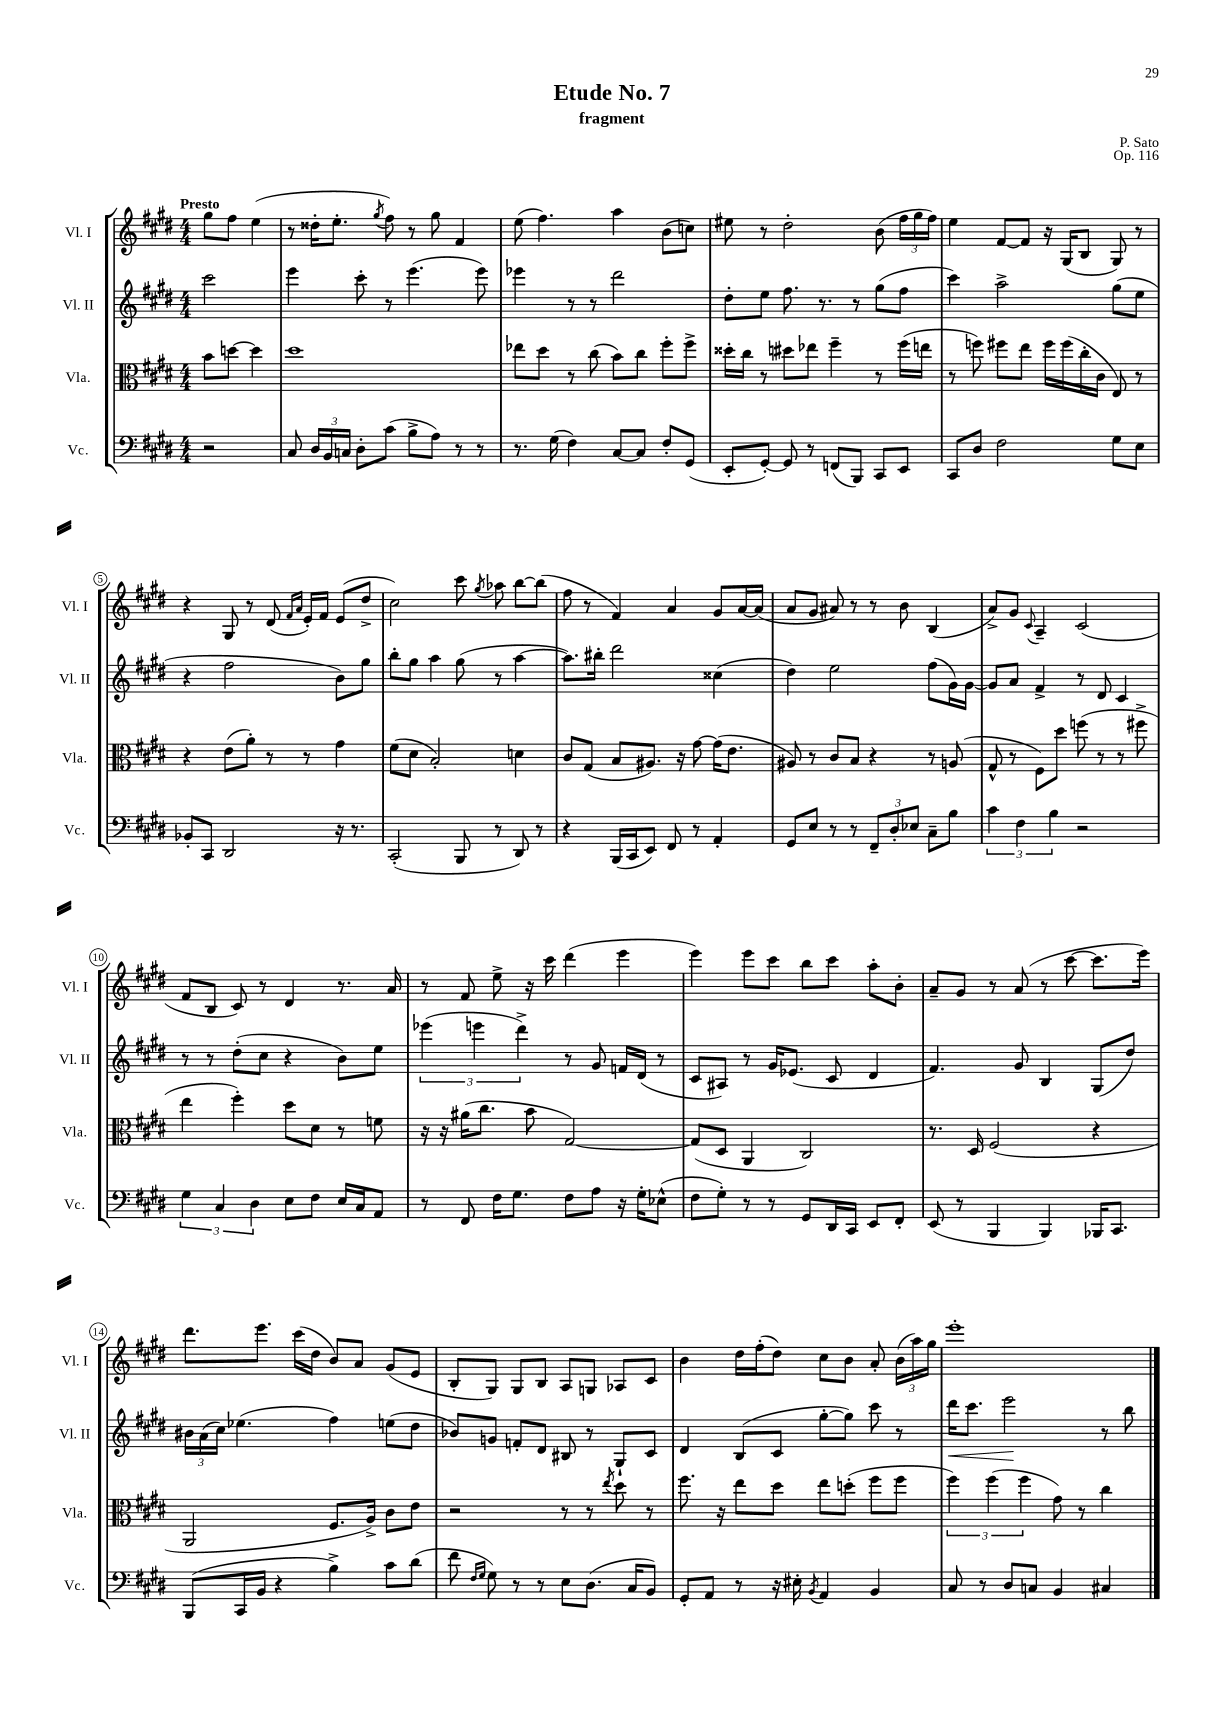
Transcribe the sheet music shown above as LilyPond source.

\header { title = "Etude No. 7" composer = "P. Sato" subtitle = "fragment" opus = "Op. 116" }
<<
\new StaffGroup <<
\new Staff = "s0" \with { instrumentName = "Vl. I" shortInstrumentName = "Vl. I" } {
    \clef treble \key e \major \numericTimeSignature \time 4/4 \partial 2 \tempo "Presto"
    \autoBeamOff gis''8[ fis''8] e''4( |
    r8 disis''16[-. e''8.]-. \acciaccatura { gis''8 } fis''8) r8 gis''8 fis'4 |
    e''8( fis''4.) a''4 b'8[( c''8]) |
    eis''8 r8 dis''2-. b'8( \tuplet 3/2 { fis''16[ gis''16 fis''16]) } |
    e''4 fis'8[~ fis'8] r16 gis16[( b8] gis8) r8 |
    r4 gis8 r8 dis'8( \grace { fis'16[ a'16] } e'16[-.) fis'16] e'8[( dis''8]-> |
    cis''2) cis'''8 \acciaccatura { gis''8 } aes''8 b''8[~ b''8]( |
    fis''8 r8 fis'4) a'4 gis'8[ a'16~ a'16]( |
    a'8[ gis'8] ais'8) r8 r8 b'8 b4( |
    a'8[->) gis'8] \appoggiatura { cis'8 } a4-- cis'2( |
    fis'8[ b8] cis'8) r8 dis'4 r8. a'16 |
    r8 fis'8 e''8-> r16 cis'''16 dis'''4( e'''4 |
    e'''4) e'''8[ cis'''8] b''8[ cis'''8] a''8[-. b'8]-. |
    a'8[-- gis'8] r8 a'8( r8 cis'''8~ cis'''8.[ e'''16]) |
    dis'''8.[ e'''8.] cis'''16[( dis''16] b'8[) a'8] gis'8[( e'8] |
    b8[-. gis8]) gis8[ b8] a8[ g8] aes8[ cis'8] |
    b'4 dis''16[ fis''16-.( dis''8]) cis''8[ b'8] a'8-. \tuplet 3/2 { b'16[( a''16) gis''16] } |
    e'''1-. \bar "|." |
}
\new Staff = "s1" \with { instrumentName = "Vl. II" shortInstrumentName = "Vl. II" } {
    \clef treble \key e \major \numericTimeSignature \time 4/4 \partial 2
    \autoBeamOff cis'''2 |
    e'''4 cis'''8-. r8 e'''4.( e'''8) |
    ees'''4 r8 r8 dis'''2 |
    dis''8[-. e''8] fis''8. r8. r8 gis''8[( fis''8] |
    cis'''4) a''2-> gis''8[( e''8] |
    r4 fis''2 b'8[) gis''8] |
    b''8[-. gis''8] a''4 gis''8( r8 a''4~ |
    a''8.[) bis''16]-. dis'''2 cisis''4( |
    dis''4) e''2 fis''8[( gis'16) gis'16]~ |
    gis'8[ a'8] fis'4-> r8 dis'8 cis'4 |
    r8 r8 dis''8[-.( cis''8] r4 b'8[) e''8] |
    \tuplet 3/2 { ees'''4( e'''4 dis'''4->) } r8 gis'8 f'16[ dis'16]( r8 |
    cis'8[ ais8]) r8 gis'16[ ees'8.]( cis'8 dis'4 |
    fis'4.) gis'8 b4 gis8[( dis''8]) |
    \tuplet 3/2 { bis'16[ a'16( cis''16]) } ees''4.( fis''4) e''8[( dis''8] |
    bes'8[) g'8] f'8[-. dis'8] bis8 r8 gis8[-! cis'8] |
    dis'4 b8[( cis'8] gis''8[~-. gis''8]) cis'''8 r8 |
    dis'''16[\< cis'''8.] e'''2\! r8 b''8 \bar "|." |
}
\new Staff = "s2" \with { instrumentName = "Vla." shortInstrumentName = "Vla." } {
    \clef alto \key e \major \numericTimeSignature \time 4/4 \partial 2
    \autoBeamOff b'8[ d''8]~ d''4 |
    dis''1 |
    ees''8[ dis''8] r8 cis''8( b'8[) cis''8] fis''8[-. fis''8]-> |
    disis''16[-. cis''16] r8 dis''8[ ees''8] fis''4-- r8 fis''16[( e''16] |
    r8 f''8) fis''8[ e''8] fis''16[ fis''16( cis''16-. cis'16] e8) r8 |
    r4 e'8[( a'8]-.) r8 r8 gis'4 |
    fis'8[( dis'8] b2-.) d'4 |
    cis'8[ gis8]( b8[ ais8.]) r16 gis'8~ gis'16[( e'8.] |
    ais8) r8 cis'8[ b8] r4 r8 a8( |
    gis8-^ r8 fis8[) dis''8] f''8( r8 r8 fis''8-> |
    e''4 fis''4-.) dis''8[ dis'8] r8 f'8 |
    r16 r16 ais'16[( cis''8.] b'8 gis2~) |
    gis8[( dis8] a,4 cis2) |
    r8. dis16 fis2( r4 |
    a,2 fis8.[ a16]->) cis'8[ e'8] |
    r2 r8 r8 \acciaccatura { e''8 } dis''8 r8 |
    fis''8. r16 e''8[ dis''8] e''8[ d''8]-.( fis''8[ fis''8] |
    \tuplet 3/2 { fis''4) fis''4( fis''4 } gis'8) r8 cis''4 \bar "|." |
}
\new Staff = "s3" \with { instrumentName = "Vc." shortInstrumentName = "Vc." } {
    \clef bass \key e \major \numericTimeSignature \time 4/4 \partial 2
    \autoBeamOff r2 |
    cis8 \tuplet 3/2 { dis16[ b,16 c16] } dis8[-. cis'8]( b8[-> a8]) r8 r8 |
    r8. gis16( fis4) cis8[~ cis8] fis8[-. gis,8]( |
    e,8[-. gis,8]~-.) gis,8 r8 f,8[( b,,8]) cis,8[ e,8] |
    cis,8[ dis8] fis2 gis8[ e8] |
    bes,8[-. cis,8] dis,2 r16 r8. |
    cis,2-.( b,,8 r8 dis,8) r8 |
    r4 b,,16[( cis,16 e,8]) fis,8 r8 a,4-. |
    gis,8[ e8] r8 r8 \tuplet 3/2 { fis,8[-- dis8-. ees8] } cis8[-- b8] |
    \tuplet 3/2 { cis'4 fis4 b4 } r2 |
    \tuplet 3/2 { gis4 cis4 dis4 } e8[ fis8] e16[ cis16 a,8] |
    r8 fis,8 fis16[ gis8.] fis8[ a8] r16 gis16[-. ees8]-^( |
    fis8[ gis8]-.) r8 r8 gis,8[ dis,16 cis,16] e,8[ fis,8]-. |
    e,8( r8 b,,4 b,,4) bes,,16[ cis,8.] |
    b,,8[( cis,16 b,16] r4 b4->) cis'8[ dis'8]( |
    fis'8 \grace { fis16[ gis16] } gis8) r8 r8 e8[ dis8.]( cis16[ b,8]) |
    gis,8[-. a,8] r8 r16 eis16-. \acciaccatura { b,8 } a,4 b,4 |
    cis8 r8 dis8[ c8] b,4 cis4 \bar "|." |
}
>>
>>
\layout { \context { \Score \override BarNumber.stencil = #(make-stencil-circler 0.1 0.3 ly:text-interface::print) } }
